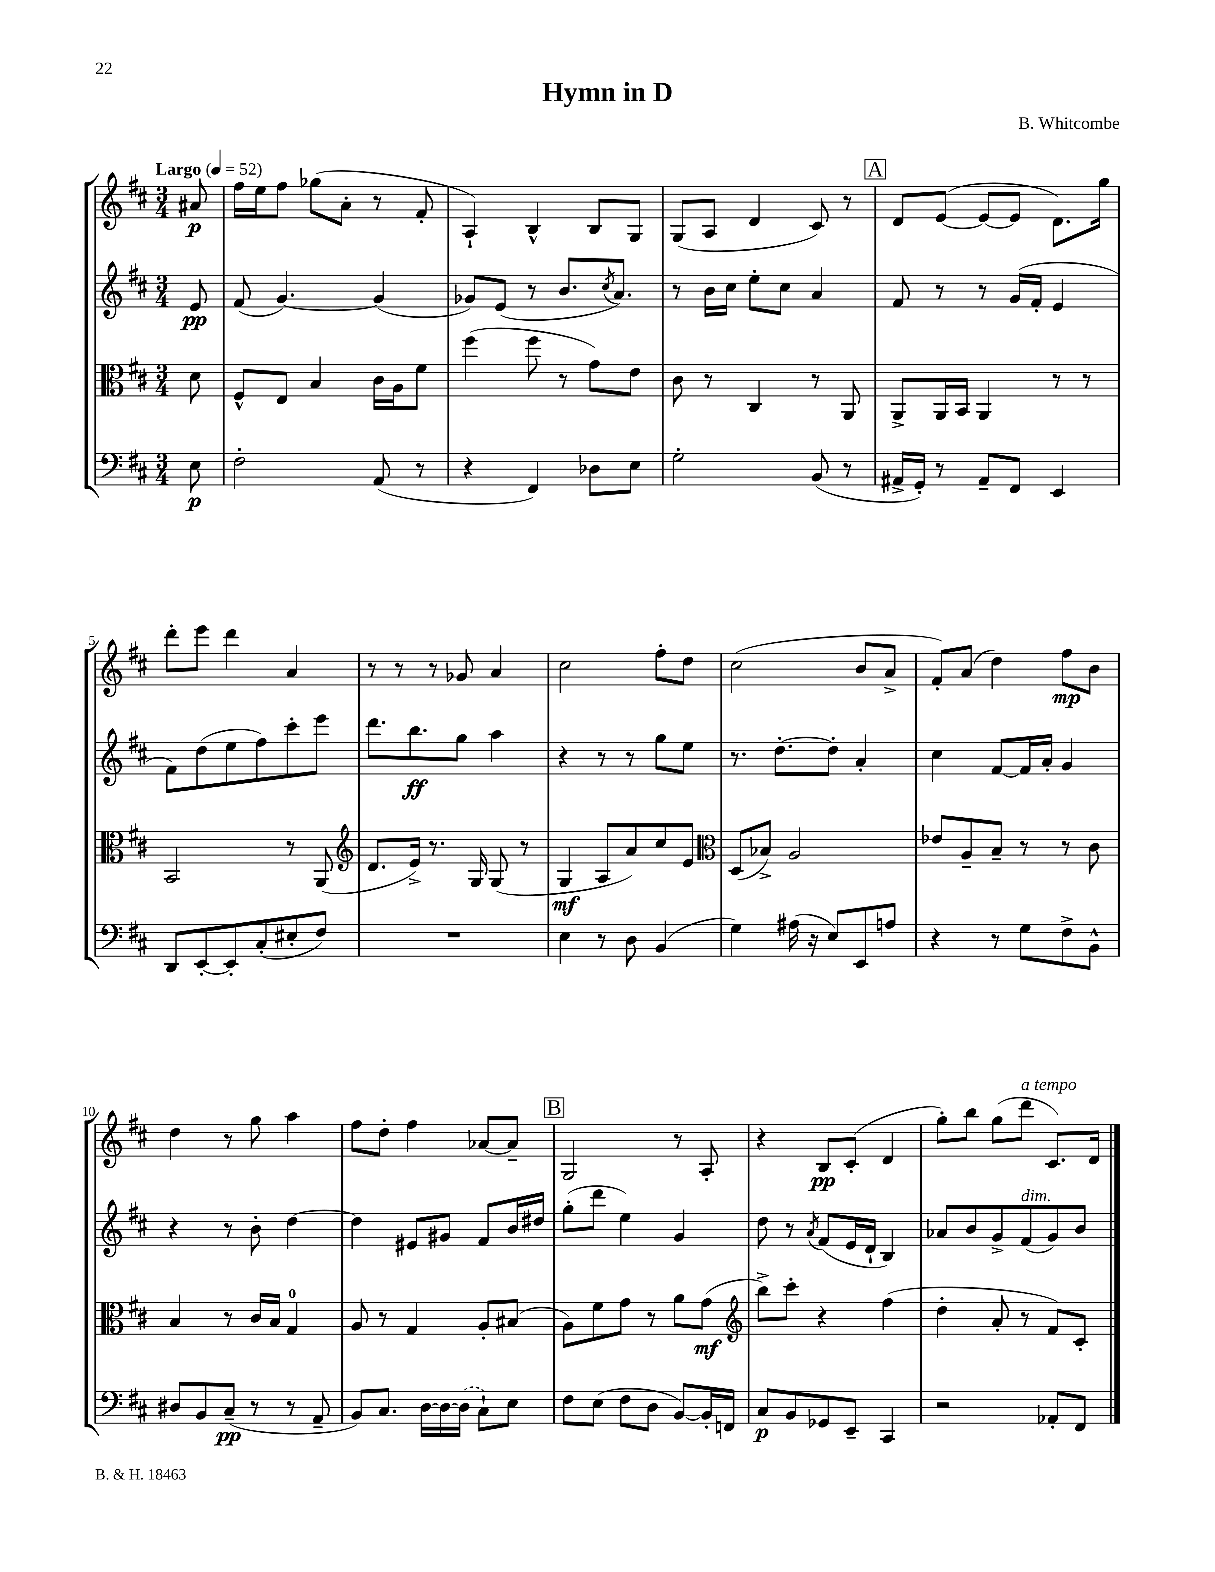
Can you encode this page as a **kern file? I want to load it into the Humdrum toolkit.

**kern	**kern	**kern	**kern
*staff4	*staff3	*staff2	*staff1
*clefF4	*clefC3	*clefG2	*clefG2
*k[f#c#]	*k[f#c#]	*k[f#c#]	*k[f#c#]
*M3/4	*M3/4	*M3/4	*M3/4
*MM52	*MM52	*MM52	*MM52
8E	8d	8e	8a#
=	=	=	=
2F#'	8F#^^	(8f#	16ff#
.	.	.	16ee
.	8E	[4.g)	8ff#
.	4B	.	(8gg-
.	.	.	8a'
(8AA	16c#	(4g]	8r
.	16A	.	.
8r	8f#	.	8f#'
=	=	=	=
4r	(4ff#	8g-)	4A`)
.	.	(8e	.
4FF#)	8ff#	8r	4B^^
.	8r	8.b	.
8D-	8g)	.	8B
.	.	8qcc#	.
.	.	8.a)	.
8E	8e	.	8G
=	=	=	=
2G'	8c#	8r	(8G
.	8r	16b	8A
.	.	16cc#	.
.	4C#	8ee'	4d
.	.	8cc#	.
(8BB	8r	4a	8c#)
8r	8AA	.	8r
=	=	=	=
16AA#^	8AA^	8f#	8d
16GG')	.	.	.
8r	16AA	8r	([8e
.	16BB	.	.
8AA#~	4AA	8r	8e_
8FF#	.	(16g	8e]
.	.	16f#'	.
4EE	8r	4e	8.d)
.	8r	.	.
.	.	.	16gg
=	=	=	=
8DD	2BB	8f#)	8ddd'
[8EE'	.	(8dd	8eee
8EE']	.	8ee	4ddd
(8C#'	.	8ff#)	.
8E#'	8r	8ccc#'	4a
8F#)	(8AA	8eee	.
=	=	=	=
*	*clefG2	*	*
2.r	8.d	8.ddd	8r
.	.	.	8r
.	16e^)	8.bb	.
.	8.r	.	8r
.	.	8gg	8g-
.	16G	.	.
.	(8G	4aa	4a
.	8r	.	.
=	=	=	=
4E	4G	4r	2cc#
8r	8A	8r	.
8D	8a)	8r	.
(4BB	8cc#	8gg	8ff#'
.	8e	8ee	8dd
=	=	=	=
*	*clefC3	*	*
4G)	(8D	8.r	(2cc#
.	8B-^)	.	.
.	.	[8.dd'	.
(16A#	2A	.	.
16r	.	.	.
8E)	.	8dd']	.
8EE	.	4a'	8b
8A	.	.	8a^
=	=	=	=
4r	8e-	4cc#	8f#')
.	8A~	.	(8a
8r	8B~	[8f#	4dd)
8G	8r	16f#]	.
.	.	16a'	.
8F#^	8r	4g	8ff#
8BB^^	8c#	.	8b
=	=	=	=
8D#	4B	4r	4dd
8BB	.	.	.
(8C#~	8r	8r	8r
8r	16c#	8b'	8gg
.	16B	.	.
8r	4G	[4dd	4aa
8AA~	.	.	.
=	=	=	=
8BB)	8A	4dd]	8ff#
8.C#	8r	.	8dd'
.	4G	8e#	4ff#
[16D	.	.	.
16D_	.	8g#	.
(16D]	.	.	.
8C#`)	8A'	8f#	[8a-
8E	(8B#	16b	8a-~]
.	.	16dd#	.
=	=	=	=
8F#	8A)	(8gg'	2G
(8E	8f#	8ddd	.
8F#	8g	4ee)	.
8D	8r	.	.
[8BB)	8a	4g	8r
16BB']	(8g	.	8A'
16FF	.	.	.
=	=	=	=
*	*clefG2	*	*
8C#	8bb^)	8dd	4r
8BB	8ccc#'	8r	.
.	.	8qa	.
8GG-	4r	(8f#	8B
8EE~	.	16e	(8c#'
.	.	16d`	.
4CC#	(4ff#	4B)	4d
=	=	=	=
2r	4dd'	8a-	8gg')
.	.	8b	8bb
.	8a'	8g^	(8gg
.	8r	(8f#	8ddd
8AA-'	8f#)	8g)	8.c#)
8FF#	8c#'	8b	.
.	.	.	16d
==	==	==	==
*-	*-	*-	*-
